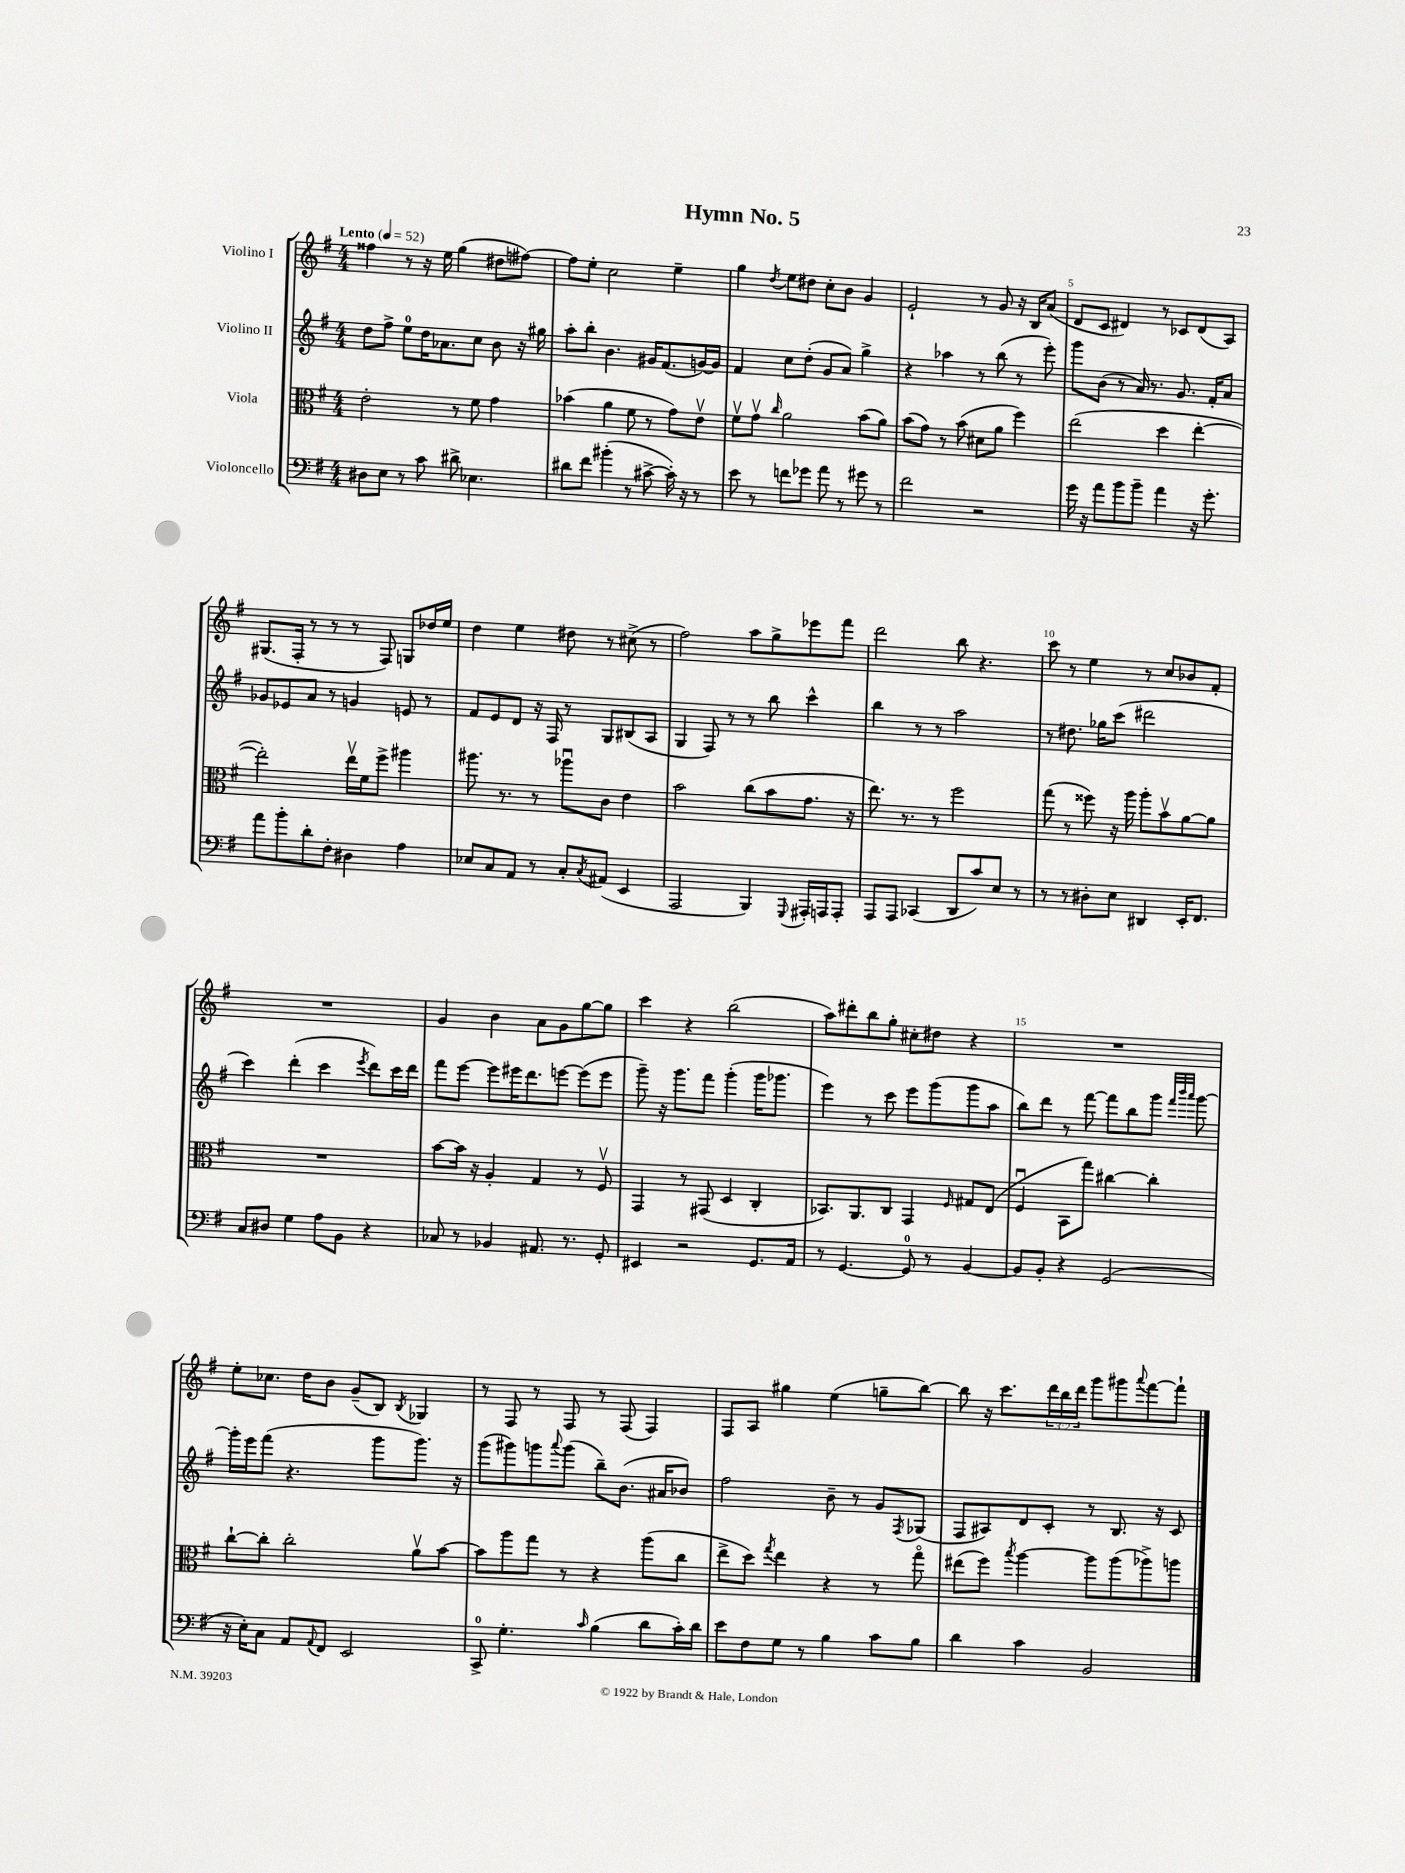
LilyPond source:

\header { title = "Hymn No. 5" }
<<
\new StaffGroup <<
\new Staff = "s0" \with { instrumentName = "Violino I" } {
    \clef treble \key g \major \numericTimeSignature \time 4/4 \override Staff.TupletNumber.text = #tuplet-number::calc-fraction-text \tempo "Lento" 4 = 52
    fisis''4 r8 r16 e''16 g''4( dis''8 fis''8~) |
    fis''8 e''8-. c''2 e''4-- |
    g''4 \acciaccatura { d''8 } e''8 dis''8 c''8-. b'8 g'4 |
    e'2-! r8 g'8 r16 b16 a'8( |
    d'8 c'8 dis'4) r8 ces'8 dis'8( a8) |
    gis8.( fis16-. r8 r8 r8 fis8) g8 des''16 e''16 |
    d''4 e''4 dis''8 r8 cis''8->( r8 |
    fis''2) a''8 g''8-> ees'''8 fis'''8 |
    d'''2 b''8 r4. |
    c'''8 r8 e''4 r8 c''8 bes'8 fis'8-. |
    R1 |
    g'4 b'4 a'8 g'8 g''8~ g''8 |
    c'''4 r4 b''2( |
    a''8) dis'''8-. b''8 g''8-. cis''8-. dis''8 r4 |
    R1 |
    e''8-. ces''8. d''16 b'8 g'8--( b8) \acciaccatura { b8 } ges4 |
    r8 fis8 r8 fis8 r8 fis8( fis4) |
    fis8 a8 gis''4 e''4( g''8-- b''8~) |
    b''8 r16 c'''8. \tuplet 3/2 { d'''16 b''16 d'''16 } g'''8 gis'''8 \appoggiatura { a'''8 } fis'''8~ fis'''8-! \bar "|." |
}
\new Staff = "s1" \with { instrumentName = "Violino II" } {
    \clef treble \key g \major \numericTimeSignature \time 4/4
    d''8 fis''8-> e''8-0 d''16 aes'8. c''8 b'8 r16 gis''16 |
    a''8-. b''8-. b'4. gis'16 fis'8.( g'16~) g'16 |
    fis'4 c''8 d''8-.( g'8 a'8) g''4-> |
    r4 aes''4 r8 b''8( r8 e'''8-.) |
    g'''8 b'8( r8 a'16) r8. g'8. fis'16-. a'8 |
    ges'8 ees'8 a'8 r8 g'4 e'8 r8 |
    fis'8 e'8 d'8 r16 fis16 r8 g8 bis8( a8 |
    g4 fis8) r8 r8 b''8 c'''4-^ |
    b''4 r8 r8 a''2 |
    r8 dis''8. ges''16 c'''8( dis'''2 |
    c'''4) d'''4-.( c'''4 \acciaccatura { e'''8 } d'''8) c'''16 d'''16 |
    fis'''8 e'''8~ e'''8 eis'''16 d'''8. e'''8~ e'''8( e'''8 |
    g'''8--) r16 g'''8. fis'''8 g'''4-.( g'''16 ges'''8. |
    e'''4) r8 c'''8 e'''8 g'''8( g'''8 a''8 |
    b''8) d'''8 r8 fis'''8~ fis'''8 b''8 g'''8 \grace { fis'''32 b'''32 a'''32 } g'''8~ |
    g'''16-. e'''16 fis'''8( r4. g'''8 g'''8.) r16 |
    g'''8( gis'''8) g'''8 \appoggiatura { a'''8 } g'''8( b''8--) b'8.( ais'16 bes'8) |
    fis''2 b'8-- r8 g'8 \acciaccatura { fis8 } ges8( |
    fis8 ais8) d'8 c'8-. r8 b8. r16 c'8 \bar "|." |
}
\new Staff = "s2" \with { instrumentName = "Viola" } {
    \clef alto \key g \major \numericTimeSignature \time 4/4
    e'2-. r8 fis'8 g'4 |
    bes'4( a'4 fis'8 r8 g'8) e'8\upbow |
    fis'8\upbow g'8\upbow \grace { c''16 } a'2 b'8( a'8) |
    b'8( g'8) r8 b'8( dis'8 a'8 fis''4) |
    e''2( d''4 e''4~-. |
    e''2-.) e''16\upbow fis'16 fis''8-> ais''4 |
    ais''8. r8. r8 aes''8\downbow c'8 e'4 |
    b'2 c''8( b'8 g'8. r16 |
    e''8.) r8. r8 fis''2 |
    g''8( r8 fisis''8) r16 a''16 a''8-. b'8\upbow a'8~ a'8 |
    R1 |
    b'8~ b'16 r16 a4-. g4 r8 fis8\upbow |
    g,4 r8 gis,8( d4 c4-. |
    bes,8.) a,8. c8 g,4 \grace { fis16 } gis8 e8( |
    fis4\downbow b,8 g''8) cis''4~ cis''4-. |
    c''8~-! c''8-. c''2-. a'8\upbow b'8~ |
    b'8 a''8 g''8 r8 r4 a''8( c''8 |
    e''8-> d''8) \acciaccatura { g''8 } e''4 r4 r8 g''8\flageolet |
    eis''8( fis''8) \acciaccatura { b''8 } a''4~ a''8 a''8( aes''8->) a''8 \bar "|." |
}
\new Staff = "s3" \with { instrumentName = "Violoncello" } {
    \clef bass \key g \major \numericTimeSignature \time 4/4
    dis8 e8 r8 c'8 dis'8-> ees4. |
    dis'8 fis'8 bis'4-.( r8 cis'8~-> cis'16-.) r16 r8 |
    e'8 r8 f'8 ges'8 a'8 r8 gis'8 r8 |
    fis'2 r2 |
    g'16 r16 a'8 b'8 b'8-- a'4 r16 g'8.-. |
    a'8 b'8-. d'8-. fis8-. dis4 a4 |
    ees8 c8 a,8 r8 c8-. \acciaccatura { c8 } ais,8( e,4 |
    a,,2 b,,4) \appoggiatura { g,,8 } ais,,16-. a,,16 a,,8-. |
    a,,8 a,,8 ces,4( d,8 c'8) e8 r8 |
    r8 r8 dis8-. e8 dis,4 e,16-. fis,8. |
    c8 dis8 g4 a8 b,8 r4 |
    ces8 r8 bes,4 ais,8. r8. g,8-. |
    eis,4 r2 g,8. a,16 |
    r8 g,4.~ g,8-0 r8 b,4~ |
    b,8 b,8-. r4 g,2( |
    r16 e16-.) c8 a,8 \appoggiatura { a,8 } fis,8 e,2 |
    c,8-0-> g4.-. \grace { c'16 } b4( d'8 c'16-.) d'16 |
    e'8 fis8 g8 r8 b4 c'8 b8 |
    d'4 c'4 b,2 \bar "|." |
}
>>
>>
\layout { \context { \Score \override BarNumber.break-visibility = ##(#f #t #t) barNumberVisibility = #(every-nth-bar-number-visible 5) } }
